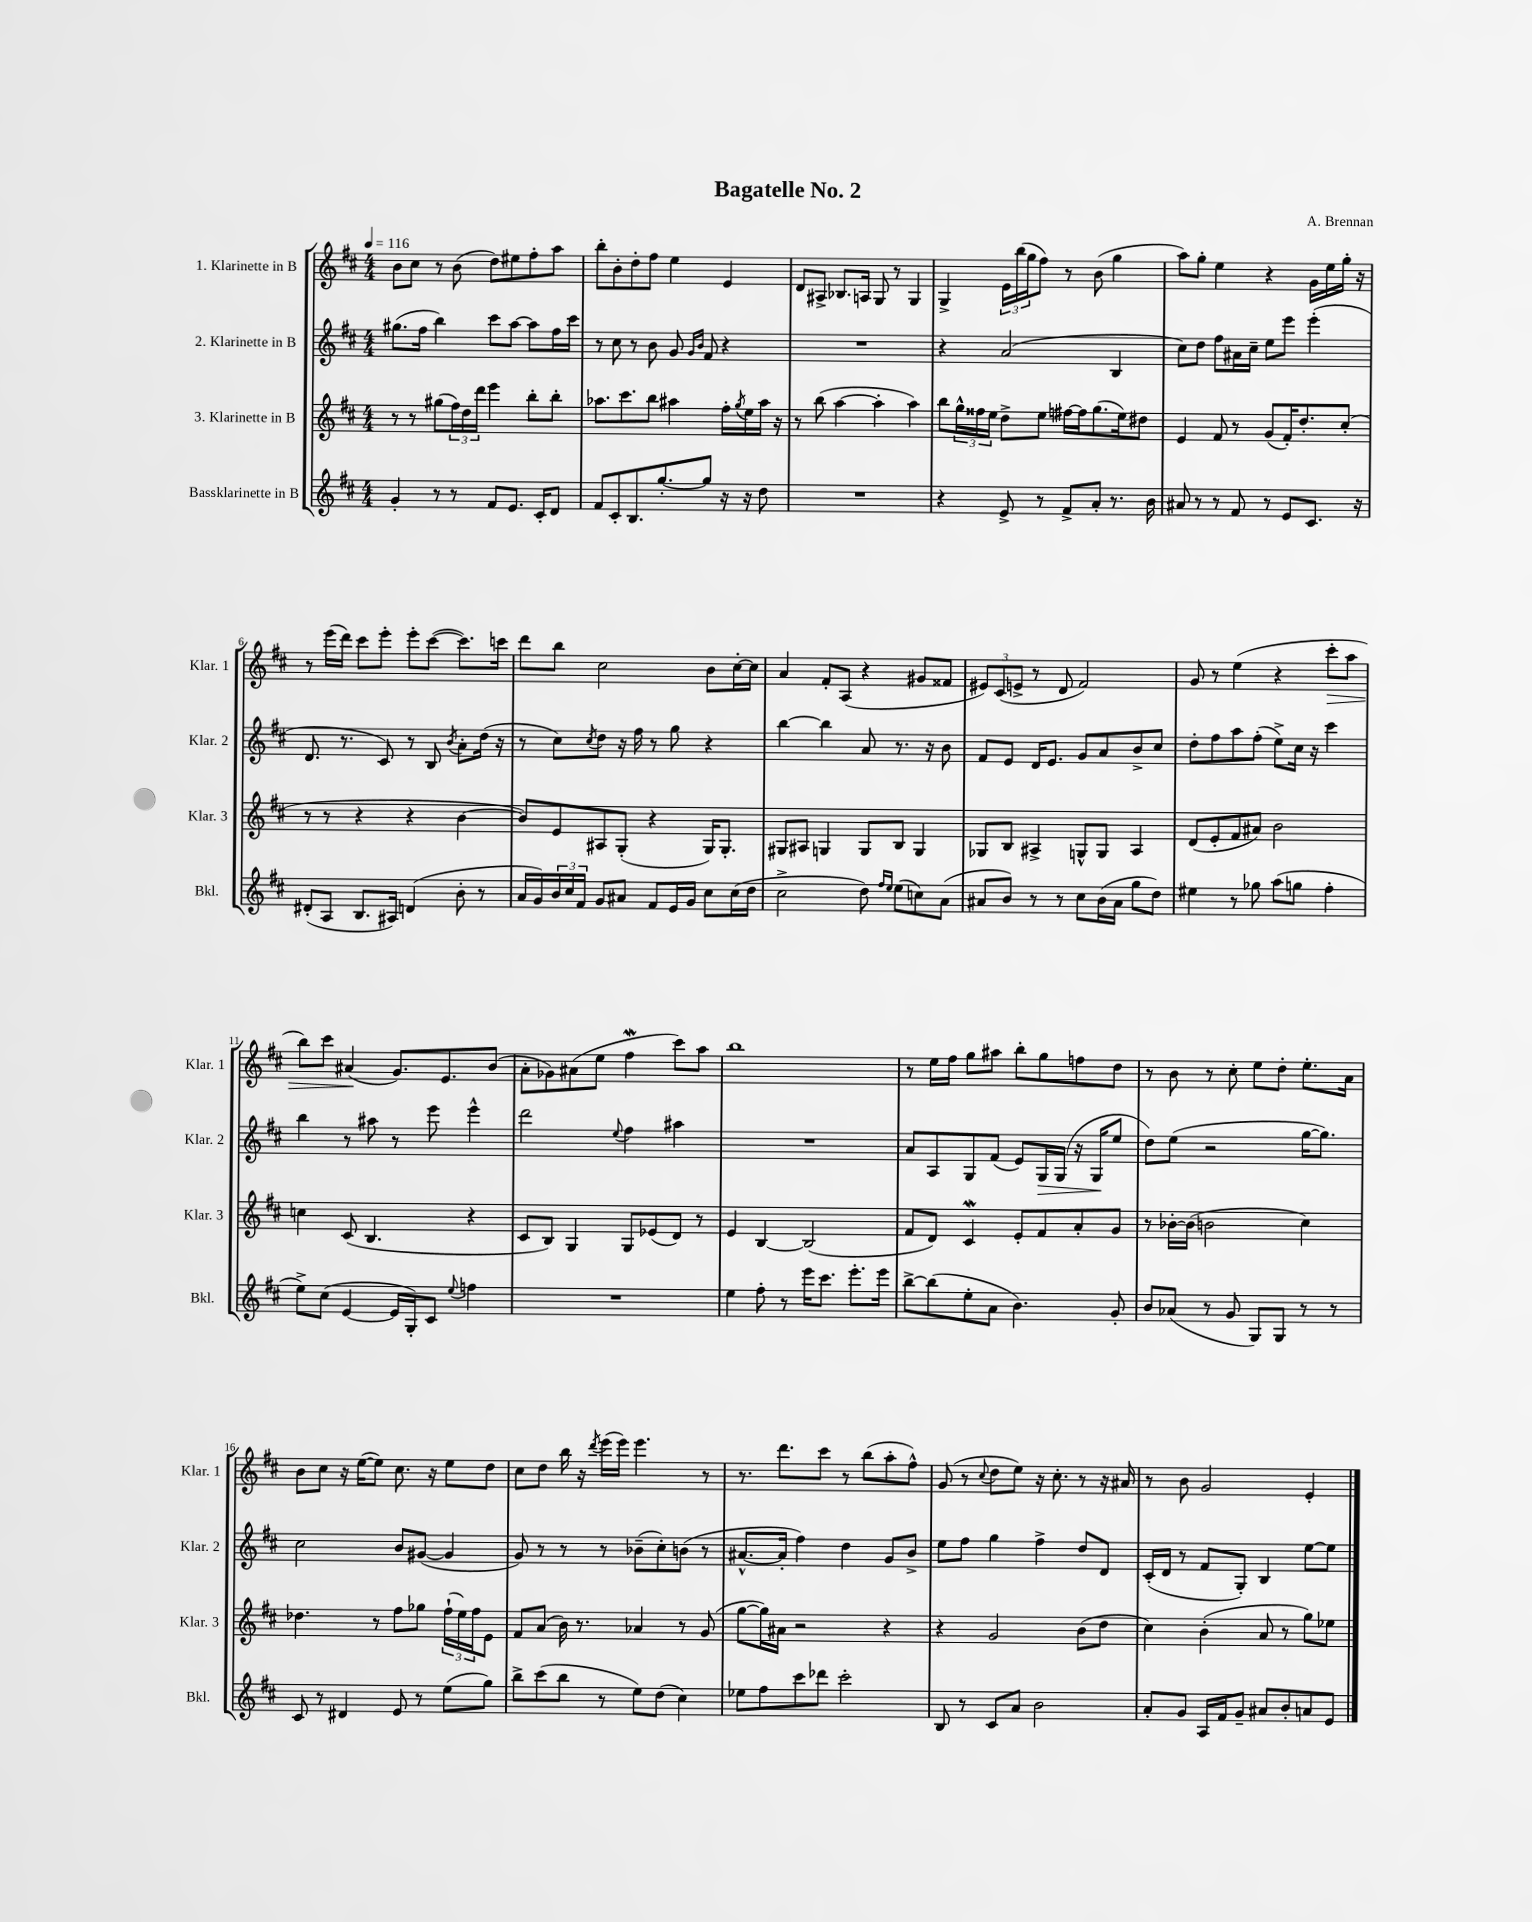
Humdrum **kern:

**kern	**kern	**kern	**kern
*staff4	*staff3	*staff2	*staff1
*clefG2	*clefG2	*clefG2	*clefG2
*k[f#c#]	*k[f#c#]	*k[f#c#]	*k[f#c#]
*M4/4	*M4/4	*M4/4	*M4/4
*MM116	*MM116	*MM116	*MM116
4g'	8r	(8.gg#	8b
.	8r	.	8cc#
.	.	16ff#	.
8r	(8gg#	4bb)	8r
8r	24ff#)	.	(8b
.	24dd	.	.
.	24ddd	.	.
8f#	4eee	8ccc#	8dd)
8.e	.	[8aa	8ee#
.	8bb'	8aa]	8ff#'
16c#'	.	.	.
8d	8bb'	16ff#	8aa
.	.	16ccc#	.
=	=	=	=
8f#	8.aa-	8r	8bb'
8c#'	.	8cc#	8b'
.	8.ccc#	.	.
8.B	.	8r	8dd'
.	8bb	8b	8ff#
[8.gg'	.	.	.
.	4aa#	8g	4ee
.	.	16qqg	.
.	.	16qqb	.
8gg]	.	8f#	.
16r	16ff#'	4r	4e
.	8qgg	.	.
16r	16ee	.	.
8dd	16aa#	.	.
.	16r	.	.
=	=	=	=
1r	8r	1r	8d
.	(8bb	.	8A#^
.	[4aa	.	8.B-
.	.	.	16A
.	4aa']	.	8G
.	.	.	8r
.	4aa)	.	4G
=	=	=	=
4r	8bb	4r	4G^
.	24gg^^	.	.
.	24ff##	.	.
.	24ee	.	.
8e^	8dd^	(2a	24e
.	.	.	(24bb
.	.	.	24gg
8r	8ee	.	8ff#)
8f#^	[16ff#	.	8r
.	16ff#]	.	.
8a'	(8.gg	.	(8b
8.r	.	4B	4gg
.	16ee)	.	.
.	8dd#	.	.
16b	.	.	.
=	=	=	=
8a#	4e	8cc#)	8aa)
8r	.	8dd	8gg'
8r	8f#	8ff#	4ee
8f#	8r	16a#	.
.	.	16cc#~	.
8r	(8g	8ee	4r
8e	16f#')	8eee	.
.	8.dd'	.	.
8.c#	.	(4eee'	16g
.	.	.	16ee
.	(8cc#'	.	16gg'
16r	.	.	16r
=	=	=	=
(8d#'	8r	8.d	8r
8A	8r	.	(16eee
.	.	8.r	16ddd)
8.B	4r	.	8ccc#
.	.	8c#)	8eee'
16A#)	.	.	.
(4d	4r	8r	8eee'
.	.	8B	([8ccc#
.	.	8qb	.
8b'	[4b	8a'	8.ccc#])
8r	.	(16dd	.
.	.	16r	16ccc
=	=	=	=
16a	8b])	8r	8ddd
16g)	.	.	.
24b	8e	8cc#)	8bb
24cc#	.	.	.
24f#	.	.	.
.	.	8qcc#	.
8g	8A#	8dd	2cc#
8a#	(8G'	16r	.
.	.	16ff#	.
8f#	4r	8r	.
16e	.	8gg	.
16g	.	.	.
8cc#	16G)	4r	8b
.	8.G'	.	.
(16cc#	.	.	[16cc#'
16dd	.	.	16cc#]
=	=	=	=
2cc#^	8G#	[4bb	4a
.	8A#	.	.
.	4G	4bb]	8f#'
.	.	.	(8A
8dd)	8G	8a	4r
16qqff#	.	.	.
16qqee	.	.	.
(8ee	8B	8.r	.
8cc)	4G	.	8g#
.	.	16r	.
(8a	.	8b	8f##
=	=	=	=
8a#	8G-	8f#	12e#)
.	.	.	(12c#
8b)	8B	8e	.
.	.	.	12e^
8r	4A#^	16d	8r
.	.	8.e	.
8r	.	.	8d
8cc#	8G^^	8g	2f#)
(16b	8G	8a	.
16a#	.	.	.
8gg	4A#	8b^	.
8dd)	.	8cc#	.
=	=	=	=
4ee#	(8d	8dd'	8g
.	8e'	8ff#	8r
8r	8f#	8aa	(4ee
8gg-	8a#)	(8ff#'	.
(8aa	2b	8ee^)	4r
8gg	.	16cc#	.
.	.	16r	.
4ff#'	.	4ccc#	8ccc#'
.	.	.	8aa
=	=	=	=
8ee^)	4cc	4bb	8bb)
(8cc#	.	.	8ccc#
[4e	(8c#	8r	(4a#
.	4.B	8aa#	.
16e]	.	8r	8.g)
16G')	.	.	.
8c#	.	8eee	.
.	.	.	8.e
8qqee	.	.	.
4ff	4r	4eee^^	.
.	.	.	(8b
=	=	=	=
1r	8c#	2ddd	8a'
.	8B)	.	8g-)
.	4G	.	(8a#
.	.	.	8ee
.	.	8qqee	.
.	8G	4ff#	4ff#
.	(8e-	.	.
.	8d)	4aa#	8ccc#)
.	8r	.	8aa
=	=	=	=
4ee	4e	1r	1bb
8ff#'	[4B	.	.
8r	.	.	.
16eee	(2B]	.	.
8.ccc#	.	.	.
8.eee'	.	.	.
16eee	.	.	.
=	=	=	=
[8bb^	8f#	8a	8r
(8bb]	8d)	8A	16ee
.	.	.	16ff#
8ee'	4c#	8G	8gg
8a	.	(8f#	8aa#
4.b)	8e'	8e)	8bb'
.	8f#	16G	8gg
.	.	(16G	.
.	8a'	16r	8ff
.	.	16G	.
8g'	8g	8ee	8dd
=	=	=	=
8b	8r	8dd)	8r
(8a-	[16b-'	(8ee	8b
.	(16b-]	.	.
8r	2b	2r	8r
8g	.	.	8cc#'
8G)	.	.	8ee
8G	.	.	8dd'
8r	4cc#)	[16gg	8.ee'
.	.	8.gg])	.
8r	.	.	.
.	.	.	16a
=	=	=	=
8c#	4.dd-	2cc#	8b
8r	.	.	8cc#
4d#	.	.	16r
.	.	.	([16ee
.	8r	.	8ee])
8e	8ff#	8b	8.cc#
8r	8gg-	([8g#	.
.	.	.	16r
(8ee	(24ff#`	4g#]	8ee
.	24ee)	.	.
.	24ff#	.	.
8gg)	8e	.	8dd
=	=	=	=
8bb^	8f#	8g)	8cc#
(8ccc#	(8a	8r	8dd
8bb	16b)	8r	16bb
.	8.r	.	16r
.	.	.	8qddd
8r	.	8r	(16eee
.	.	.	16eee)
8ee)	4a-	(8b-~	4.eee
(8dd	.	8cc#')	.
4cc#)	8r	(8b	.
.	(8g	8r	8r
=	=	=	=
8ee-	[8gg	[8.a#^^	8.r
8ff#	16gg])	.	.
.	16a#	16a#']	8.ddd
8ccc#	2r	4ff#)	.
8ddd-	.	.	8ccc#
2ccc#'	.	4dd	8r
.	.	.	(8bb
.	4r	8g	8aa'
.	.	8b^	8ff#^^)
=	=	=	=
8B	4r	8ee	(8g
8r	.	8ff#	8r
.	.	.	8qqcc#
8c#	2g	4gg	8dd
8a	.	.	8ee)
2b	.	4ff#^	16r
.	.	.	8.cc#'
.	(8b	8dd	8r
.	8dd	8d	16r
.	.	.	16a#
=	=	=	=
8a'	4cc#)	(16c#'	8r
.	.	16d	.
8g	.	8r	8b
16A	(4b'	8f#	2g
16f#	.	.	.
8g~	.	8G')	.
8a#	8a	4B	.
8b'	8r	.	.
8a	8gg)	[8ee	4e'
8e	8ee-	8ee]	.
==	==	==	==
*-	*-	*-	*-
